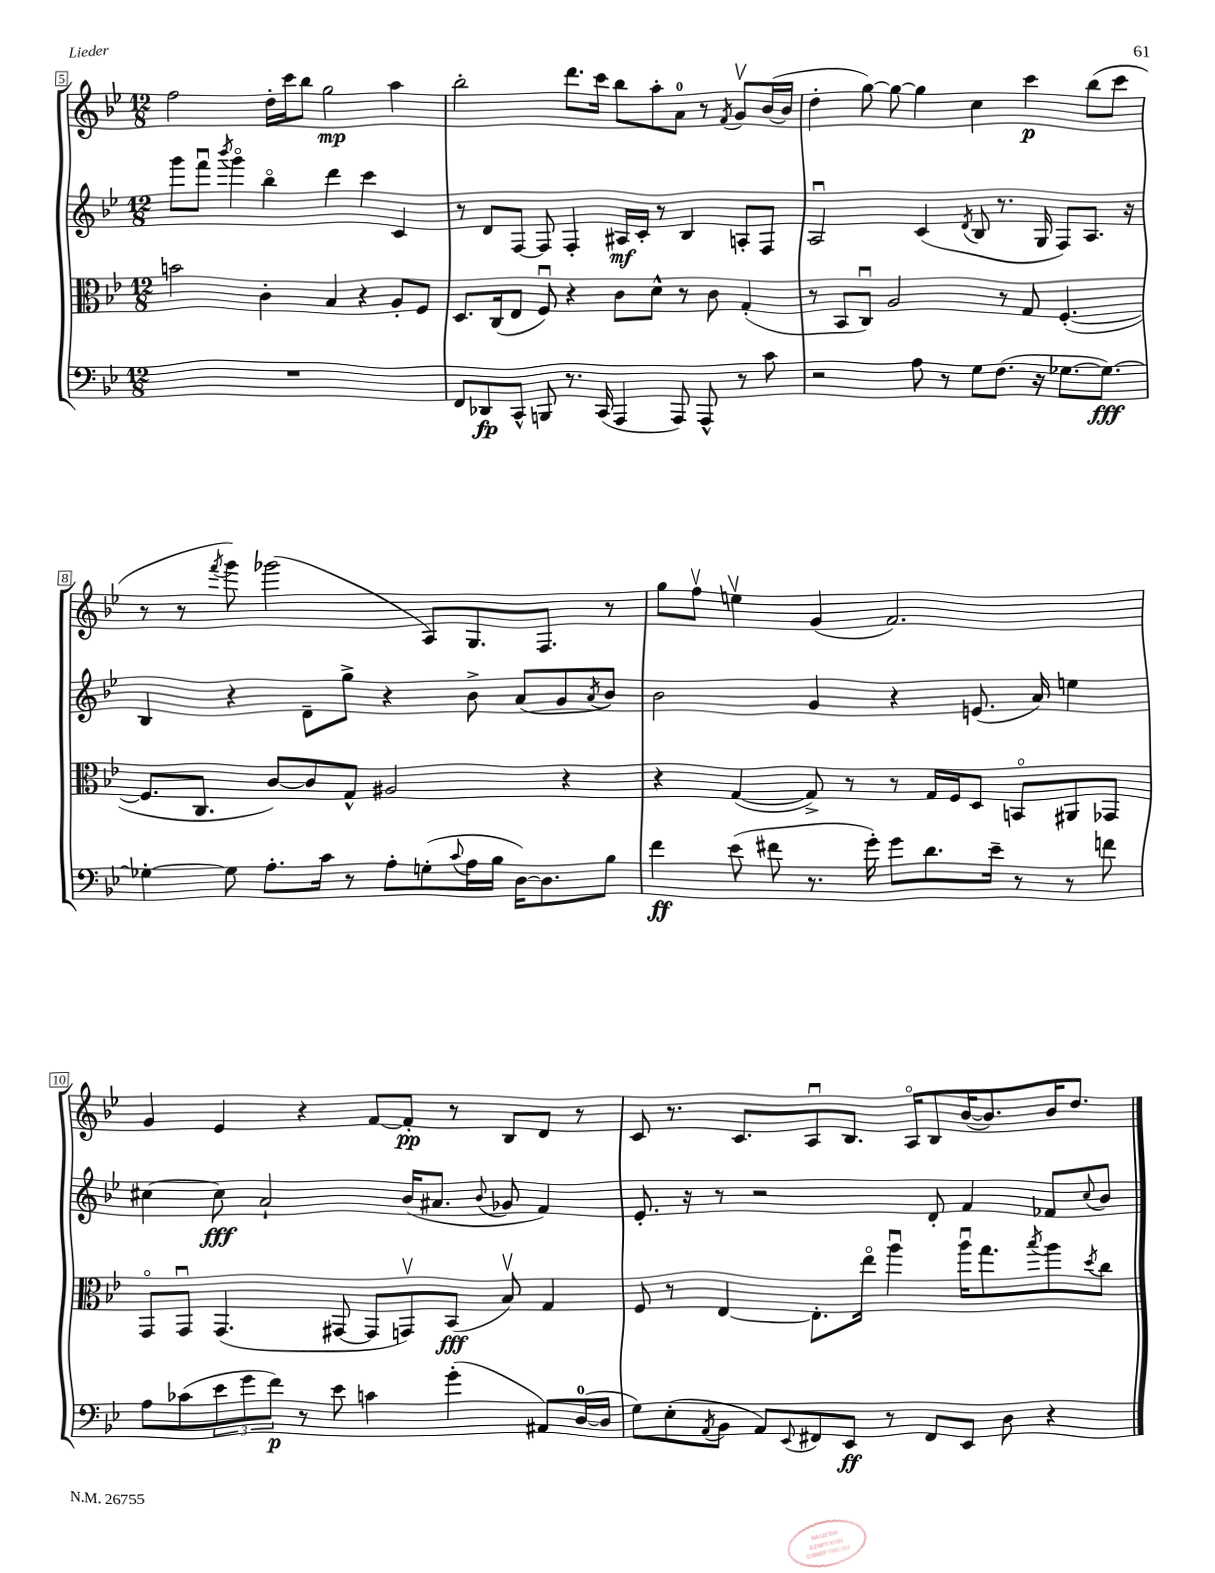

**kern	**dynam	**kern	**dynam	**kern	**dynam	**kern	**dynam
*part4	*part4	*part3	*part3	*part2	*part2	*part1	*part1
*staff4	*staff4	*staff3	*staff3	*staff2	*staff2	*staff1	*staff1
*clefF4	*	*clefC3	*	*clefG2	*	*clefG2	*
*k[b-e-]	*	*k[b-e-]	*	*k[b-e-]	*	*k[b-e-]	*
*M12/8	*	*M12/8	*	*M12/8	*	*M12/8	*
=5	=5	=5	=5	=5	=5	=5	=5
1.r	.	2bn\	.	8ggg\L	.	2ff\	.
.	.	.	.	8fffu\J	.	.	.
.	.	.	.	8qbbb-/	.	.	.
.	.	.	.	4ggg\	.	.	.
.	.	4c'\	.	4bb-\	.	16dd'\LL	.
.	.	.	.	.	.	16ccc\J	.
.	.	.	.	.	.	8bb-\J	.
.	.	4B-/	.	4ddd\	.	2gg\	mp
.	.	4r	.	4ccc\	.	.	.
.	.	8A'/L	.	4c/	.	4aa\	.
.	.	8F/J	.	.	.	.	.
=6	=6	=6	=6	=6	=6	=6	=6
8FF/L	.	8.D/L	.	8r	.	2bb-'\	.
8DD-X/	fp	.	.	8d/L	.	.	.
.	.	(16C/k	.	.	.	.	.
8CC^^/J	.	8E-/J	.	[8F/J	.	.	.
8BBBn/	.	8Fu/)	.	8F/]	.	.	.
8.r	.	4r	.	4F'/	.	8.ddd\L	.
(16CC/	.	.	.	.	.	16ccc\Jk	.
4AAA/	.	8c\L	.	16A#X/LL	mf	8bb-\L	.
.	.	.	.	16c'/JJ	.	.	.
.	.	8d^^\J	.	8r	.	8aa'\	.
8AAA/)	.	8r	.	4B-/	.	8a\J	.
8AAA^^/	.	8c\	.	.	.	8r	.
.	.	.	.	.	.	8qf/	.
8r	.	(4G'/	.	8An'/L	.	8gv/L	.
8c\	.	.	.	8F/J	.	([16b-/L	.
.	.	.	.	.	.	16b-/JJ]	.
=7	=7	=7	=7	=7	=7	=7	=7
2r	.	8r	.	2Au/	.	4dd'\	.
.	.	8BB-/L	.	.	.	.	.
.	.	8Cu/J)	.	.	.	[8gg\)	.
.	.	2A/	.	.	.	8gg\_	.
8A\	.	.	.	(4c/	.	4gg\]	.
8r	.	.	.	.	.	.	.
.	.	.	.	8qd/	.	.	.
8G\L	.	.	.	8B-/	.	4cc\	.
(8.F\J	.	8r	.	8.r	.	.	.
.	.	8G/	.	.	.	4ccc\	p
16r	.	.	.	16G/	.	.	.
[8.G-X\L	.	([4.F'/	.	8F/L)	.	.	.
.	.	.	.	8.A/J	.	(8bb-\L	.
8.G-\J_)	fff	.	.	.	.	.	.
.	.	.	.	.	.	8ccc\J	.
.	.	.	.	16r	.	.	.
!!LO:LB:g=z
=8	=8	=8	=8	=8	=8	=8	=8
4G-X'\_	.	8.F/L]	.	4B-/	.	8r	.
.	.	.	.	.	.	8r	.
.	.	8.C/J	.	.	.	.	.
.	.	.	.	.	.	8qfff/	.
8G-\]	.	.	.	4r	.	8ggg\)	.
8.A'\L	.	[8c/L)	.	.	.	(2ggg-X\	.
.	.	8c/]	.	8d~\L	.	.	.
16c\Jk	.	.	.	.	.	.	.
8r	.	8G^^/J	.	8gg^\J	.	.	.
8A'\L	.	2A#X/	.	4r	.	.	.
(8Gn'\	.	.	.	.	.	8A/L)	.
8qqc/	.	.	.	.	.	.	.
16A\L	.	.	.	8b-^\	.	8.G/	.
16B-\JJ	.	.	.	.	.	.	.
[16D\KL)	.	.	.	(8a/L	.	.	.
8.D\]	.	.	.	.	.	8.F/J	.
.	.	4r	.	8g/	.	.	.
.	.	.	.	8qa/	.	.	.
8B-\J	.	.	.	8b-/J)	.	8r	.
=9	=9	=9	=9	=9	=9	=9	=9
4f\	ff	4r	.	2b-\	.	8gg\L	.
.	.	.	.	.	.	8ffv\J	.
(8e-\	.	([4G/	.	.	.	4eenv\	.
8f#X\	.	.	.	.	.	.	.
8.r	.	8G^/])	.	4g/	.	(4g/	.
.	.	8r	.	.	.	.	.
16g'\)	.	.	.	.	.	.	.
8g\L	.	8r	.	4r	.	2.f/)	.
8.d\	.	16G/LL	.	.	.	.	.
.	.	16F/J	.	.	.	.	.
.	.	8D/J	.	(8.en/	.	.	.
16e-~\Jk	.	.	.	.	.	.	.
8r	.	8BBn/L	.	.	.	.	.
.	.	.	.	16a/)	.	.	.
8r	.	8AA#X/	.	4een\	.	.	.
8fn\	.	8GG-X/J	.	.	.	.	.
!!LO:LB:g=z
=10	=10	=10	=10	=10	=10	=10	=10
8A\L	.	8GG/L	.	[4cc#X\	.	4g/	.
(8c-X\	.	8GGu/J	.	.	.	.	.
12e-\	.	(4.GG/	.	8cc#\]	fff	4e-/	.
12g\	.	.	.	.	.	.	.
.	.	.	.	2a`/	.	.	.
12f\J)	p	.	.	.	.	.	.
8r	.	.	.	.	.	4r	.
8e-\	.	[8GG#X/	.	.	.	.	.
4cn\	.	8GG#/L]	.	.	.	[8f/L	.
.	.	8GGnv/)	.	(16b-/KL	.	8f'/J]	pp
.	.	.	.	8.a#X/J	.	.	.
(4g'\	.	(8BB-/J	fff	.	.	8r	.
.	.	.	.	8qqb-/	.	.	.
.	.	8B-v/)	.	8g-X/	.	8B-/L	.
8AA#X/L)	.	4G/	.	4f/)	.	8d/J	.
([16D/L	.	.	.	.	.	8r	.
16D/JJ]	.	.	.	.	.	.	.
=11	=11	=11	=11	=11	=11	=11	=11
8G\L)	.	8F/	.	8.e-'/	.	8c/	.
(8E-'\	.	8r	.	.	.	8.r	.
.	.	.	.	16r	.	.	.
8qAA/	.	.	.	.	.	.	.
8BB-\J	.	[4E-/	.	8r	.	.	.
.	.	.	.	.	.	8.c/L	.
8AA/L)	.	.	.	2r	.	.	.
8qqEE-/	.	.	.	.	.	.	.
8FF#X/	.	8.E-'\L]	.	.	.	8Au/	.
8EE-/J	ff	.	.	.	.	8.B-/J	.
.	.	16ee-\Jk	.	.	.	.	.
8r	.	4aau\	.	.	.	.	.
.	.	.	.	.	.	16A/KL	.
8FF#/L	.	.	.	8d'/	.	8B-/	.
8EE-/J	.	16aau\KL	.	4f/	.	([16b-/K	.
.	.	8.gg\	.	.	.	8.b-/])	.
8D\	.	.	.	.	.	.	.
.	.	8qbb-/	.	.	.	.	.
4r	.	8aa\	.	8f-X/L	.	16b-/K	.
.	.	.	.	.	.	8.dd/J	.
.	.	8qdd/	.	8qqcc/	.	.	.
.	.	8cc\J	.	8b-/J	.	.	.
==	==	==	==	==	==	==	==
*-	*-	*-	*-	*-	*-	*-	*-
